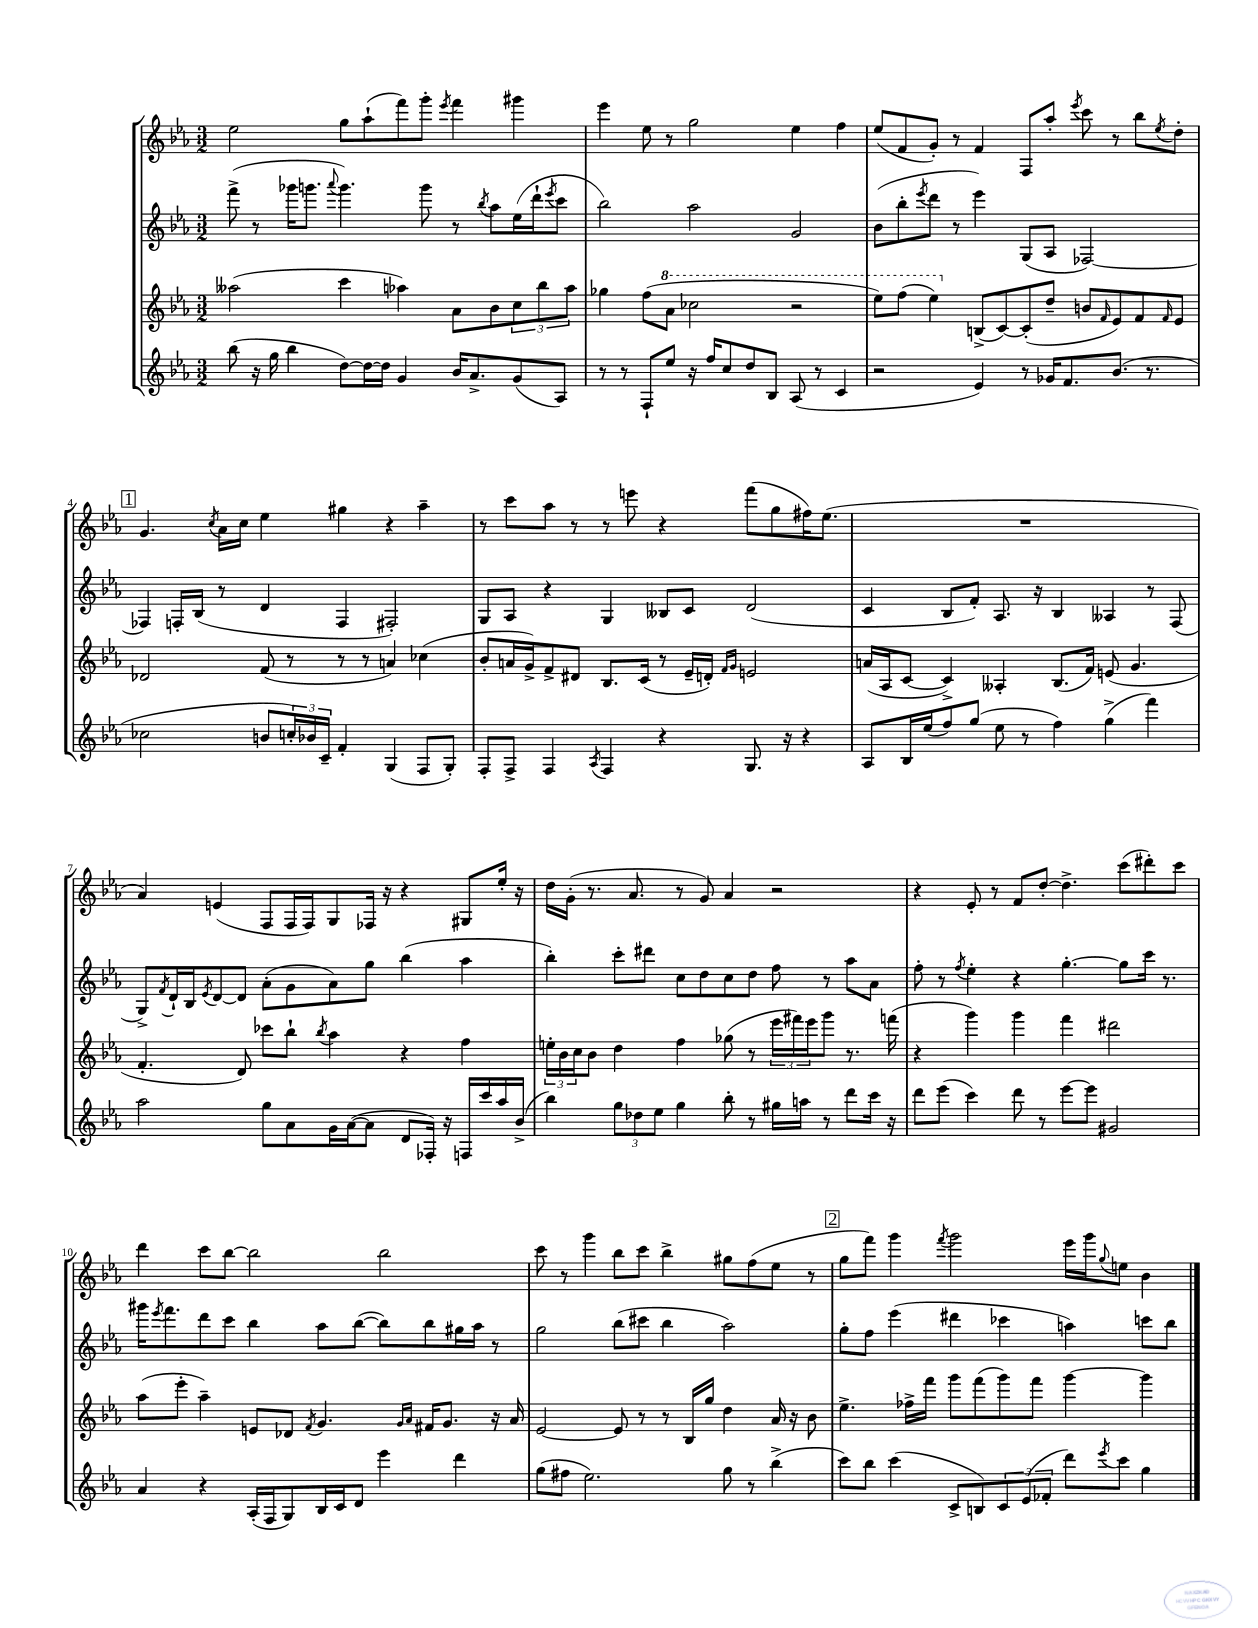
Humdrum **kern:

**kern	**kern	**kern	**kern
*part4	*part3	*part2	*part1
*staff4	*staff3	*staff2	*staff1
*clefG2	*clefG2	*clefG2	*clefG2
*k[b-e-a-]	*k[b-e-a-]	*k[b-e-a-]	*k[b-e-a-]
*M3/2	*M3/2	*M3/2	*M3/2
=1	=1	=1	=1
(8bb-\	(2aa--X\	(8fff^\	2ee-\
16r	.	8r	.
16gg\	.	.	.
4bb-\	.	16ggg-X\KL	.
.	.	8.gggn\J	.
.	.	8qqaaa-/	.
[8dd\L)	4ccc\	4.ggg\)	8gg\L
16dd\L_	.	.	(8aa-`\
16dd\JJ]	.	.	.
4g/	4aa-X\)	.	8fff\)
.	.	8ggg\	8ggg'\J
.	.	.	8qeee-/
16b-/KL	8a-\L	8r	4fff\
8.a-^/	.	.	.
.	.	8qbb-/	.
.	8b-\	8aa-\L	.
(8g/	12cc\	(16ee-\L	4ggg#X\
.	.	16ddd`\J	.
.	12bb-\	.	.
.	.	8qeee-/	.
8A-/J)	.	8ccc\J	.
.	12aa-\J	.	.
=2	=2	=2	=2
8r	4gg-X\	2bb-\)	4eee-\
8r	.	.	.
8F`/L	(8ff\L	.	8ee-\
*	*8va	*	*
8ee-/J	8aa-\J	.	8r
16r	2ccc-X\	2aa-\	2gg\
16ff/KL	.	.	.
8cc/	.	.	.
8dd/	.	.	.
8B-/J	.	.	.
(8A-/	2r	2g/	4ee-\
8r	.	.	.
4c/	.	.	4ff\
=3	=3	=3	=3
2r	8eee-\L)	(8b-\L	(8ee-/L
.	(8fff\J	8bb-'\	8f/
.	.	8qeee-/	.
.	4eee-\)	8ddd\J	8g'/J)
.	.	8r	8r
*	*X8va	*	*
4e-/)	(8Bn^/L	4eee-\)	4f/
.	[8c/)	.	.
8r	(8c'/]	(8G/L	8F/L
16g-X/KL	8dd~/J	8A-/J	8aa-'/J
8.f/	.	.	.
.	.	.	8qeee-/
.	8bn/L	[2F-X/)	8ccc\
.	16qqf/	.	.
(8.b-/J	8e-/)	.	8r
.	8f/	.	8bb-\L
8.r	.	.	.
.	16qqf/	.	8qee-/
.	8e-/J	.	8dd'\J
!!LO:LB:g=z
!!LO:REH:place=s1:t=1
=4	=4	=4	=4
2cc-X\	2d-X/	4F-X/]	4.g/
.	.	16Fn'/LL	.
.	.	(16B-/JJ	.
.	.	.	8qcc/
.	.	8r	16a-\LL
.	.	.	16cc\JJ
8bn/L	(8f/	4d/	4ee-\
24ccn'/L)	8r	.	.
24b-X/	.	.	.
24c~/JJ	.	.	.
4f'/	8r	4F/	4gg#X\
.	8r	.	.
(4G/	4an/)	2F#X'/)	4r
8F/L	(4cc-X\	.	4aa-~\
8G'/J)	.	.	.
=5	=5	=5	=5
8F'/L	8b-'/L	8G/L	8r
8F^/J	16an/L	8A-/J	8ccc\L
.	16g^/J)	.	.
4F/	8f^/	4r	8aa-\J
.	8d#X/J	.	8r
8qA-/	.	.	.
4F/	8.B-/L	4G/	8r
.	.	.	8eeen\
.	(16c/Jk	.	.
4r	8r	8B--X/L	4r
.	16e-~/LL	8c/J	.
.	16dn'/JJ)	.	.
.	16qqf/LL	.	.
.	16qqg/JJ	.	.
8.G/	2en/	(2d/	(8fff\L
.	.	.	8gg\
16r	.	.	.
4r	.	.	16ff#X\K)
.	.	.	(8.ee-\J
=6	=6	=6	=6
8A-/L	(16an/LL	4c/	1.r
.	16A-/J	.	.
16B-/L	[8c/J	.	.
(16ee-/J	.	.	.
8ff/)	4c^/])	8B-/L	.
(8gg/J	.	8f'/J)	.
8ee-\	4A--X'/	8.A-/	.
8r	.	.	.
.	.	16r	.
4ff\)	(8.B-/L	4B-/	.
.	16f/Jk)	.	.
(4gg^\	(8en/	4A--X/	.
.	4.g/	.	.
4fff\)	.	8r	.
.	.	(8F/	.
!!LO:LB:g=z
=7	=7	=7	=7
2aa-\	4.f'/	8G^/L)	4a-/)
.	.	8qf/	.
.	.	16d`/L	.
.	.	16B-/J	.
.	.	8qe-/	.
.	.	[8d/	(4en/
.	8d/)	8d/J]	.
8gg\L	8ccc-X\L	(8a-'\L	8F/L
8a-\	8bb-`\J	8g\	16F/L
.	.	.	16F/J)
.	8qbb-/	.	.
16g\L	4aa-\	8a-\)	8G/
([16a-\J	.	.	.
8a-\J]	.	8gg\J	16F-X/Jk
.	.	.	16r
8d/L	4r	(4bb-\	4r
16F-X'/Jk)	.	.	.
16r	.	.	.
16Fn/LL	4ff\	4aa-\	8G#X/L
16ccc/	.	.	.
16aa-/	.	.	16ee-'/Jk
(16b-^/JJ	.	.	16r
=8	=8	=8	=8
4bb-\)	24een'\LL	4bb-'\)	16dd\LL
.	24b-\	.	.
.	.	.	(16g'\JJ
.	24cc\J	.	.
.	8b-\J	.	8.r
12gg\L	4dd\	8ccc'\L	.
.	.	.	8.a-/
12dd-X\	.	.	.
.	.	8ddd#X\J	.
12ee-\J	.	.	.
4gg\	4ff\	8cc\L	8r
.	.	8dd\	8g/)
8bb-'\	(8gg-X\	8cc\	4a-/
8r	8r	8dd\J	.
16gg#X\LL	24eee-\LL	8ff\	2r
.	24fff#X\)	.	.
16aan\JJ	.	.	.
.	24eee-\J	.	.
8r	8ggg\J	8r	.
8ddd\L	8.r	8aa-\L	.
16ccc\Jk	.	8a-\J	.
16r	(16fffn\	.	.
=9	=9	=9	=9
8ddd\L	4r	8ff'\	4r
(8eee-\J	.	8r	.
.	.	8qff/	.
4ccc\)	4ggg\)	4ee-'\	8e-'/
.	.	.	8r
8ddd\	4ggg\	4r	8f/L
8r	.	.	[8dd'/J
[8eee-\L	4fff\	[4.gg'\	4.dd^\]
8eee-\J]	.	.	.
2g#X/	2ddd#X\	.	.
.	.	8gg\L]	(8ccc\L
.	.	16ccc\Jk	8ddd#X'\)
.	.	8.r	.
.	.	.	8ccc\J
!!LO:LB:g=z
=10	=10	=10	=10
4a-/	(8aa-\L	16ggg#X\KL	4ddd\
.	.	8qeee-/	.
.	.	8.fff\	.
.	8eee-'\J	.	.
4r	4aa-~\)	8ddd\	8ccc\L
.	.	8ccc\J	[8bb-\J
(16A-'/LL	8en/L	4bb-\	2bb-\]
16F/J	.	.	.
8G/)	8d-X/J	.	.
.	8qf/	.	.
16B-/L	4.g/	8aa-\L	.
16c/J	.	.	.
8d/J	.	([8bb-\J	.
4eee-\	.	8bb-\L])	2bb-\
.	16qqg/LL	.	.
.	16qqa-/JJ	.	.
.	16f#X/KL	8bb-\	.
.	8.g/J	.	.
4ddd\	.	16gg#X\L	.
.	.	16aa-\JJ	.
.	16r	8r	.
.	16a-/	.	.
=11	=11	=11	=11
(8gg\L	[2e-/	2gg\	8ccc\
8ff#X\J	.	.	8r
2.ee-\)	.	.	4ggg\
.	8e-/]	(8bb-\L	8bb-\L
.	8r	8ccc#X\J	8ccc\J
.	8r	4bb-\	4bb-^\
.	16B-/LL	.	.
.	16gg/JJ	.	.
8gg\	4dd\	2aa-\)	8gg#X\L
8r	.	.	(8ff\
(4bb-^\	16a-/	.	8ee-\J
.	16r	.	.
.	8b-\	.	8r
!!LO:REH:place=s1:t=2
=12	=12	=12	=12
8ccc\L)	4.ee-^\	8gg'\L	8gg\L
8bb-\J	.	8ff\J	8fff\J)
(4ccc\	.	(4eee-\	4ggg\
.	16ff-X^\LL	.	.
.	16fff\JJ	.	.
.	.	.	8qfff/
8c^/L	8ggg\L	4ddd#X\	2ggg\
8Bn/)	(8fff\	.	.
12c/	8ggg\)	4ccc-X\	.
(12e-/	.	.	.
.	8fff\J	.	.
12f-X'/J	.	.	.
8ddd\L)	[4ggg\	4aan\)	16eee-\LL
.	.	.	16ggg\J
8qeee-/	.	.	8qqgg/
8ccc\J	.	.	8een\J
4gg\	4ggg\]	8cccn\L	4b-\
.	.	8bb-\J	.
==	==	==	==
*-	*-	*-	*-
